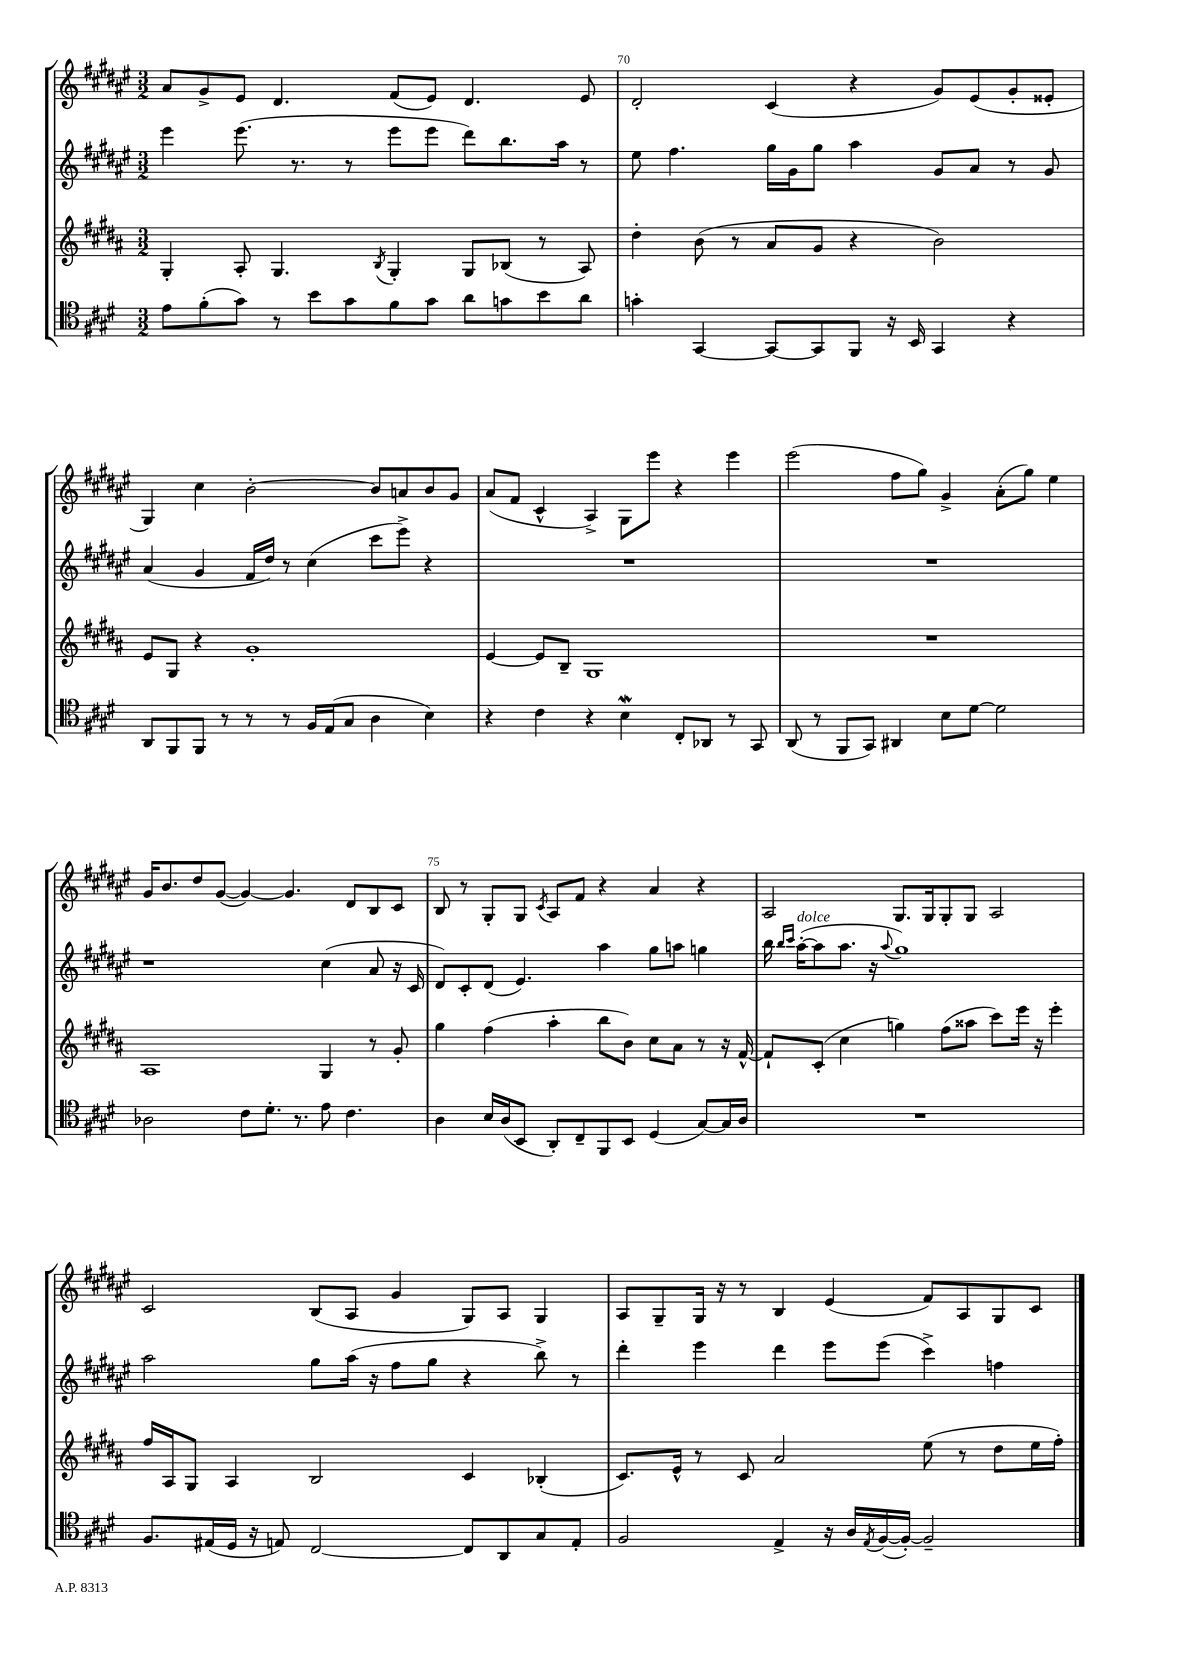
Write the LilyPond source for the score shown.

<<
\new StaffGroup <<
\new Staff = "s0" {
    \clef treble \key fis \major \numericTimeSignature \time 3/2
    ais'8 gis'8-> eis'8 dis'4. fis'8( eis'8) dis'4. eis'8 |
    dis'2-. cis'4( r4 gis'8) eis'8( gis'8-. eisis'8-. |
    gis4) cis''4 b'2~-. b'8 a'8 b'8 gis'8 |
    ais'8( fis'8 cis'4-^ ais4->) gis8 eis'''8 r4 eis'''4 |
    eis'''2( fis''8 gis''8) gis'4-> ais'8-.( gis''8) eis''4 |
    gis'16 b'8. dis''8 gis'8~( gis'4~) gis'4. dis'8 b8 cis'8 |
    b8 r8 gis8-. gis8 \acciaccatura { cis'8 } ais8 fis'8 r4 ais'4 r4 |
    ais2 gis8. gis16 gis8-. gis8 ais2 |
    cis'2 b8( ais8 gis'4 gis8) ais8 gis4 |
    ais8 gis8-- gis16 r16 r8 b4 eis'4( fis'8) ais8 gis8 cis'8 \bar "|." |
}
\new Staff = "s1" {
    \clef treble \key fis \major \numericTimeSignature \time 3/2
    eis'''4 eis'''8.( r8. r8 eis'''8 eis'''8 dis'''8) b''8. ais''16 r8 |
    eis''8 fis''4. gis''16 gis'16 gis''8 ais''4 gis'8 ais'8 r8 gis'8 |
    ais'4( gis'4 fis'16 dis''16) r8 cis''4( cis'''8 eis'''8->) r4 |
    R1. |
    R1. |
    r1 cis''4( ais'8 r16 cis'16 |
    dis'8) cis'8-. dis'8( eis'4.) ais''4 gis''8 a''8 g''4 |
    b''16 \grace { b''16 cis'''16 } ais''16~-.^\markup { \italic "dolce" }( ais''8 ais''8. r16 \appoggiatura { ais''8 } gis''1) |
    ais''2 gis''8 ais''16( r16 fis''8 gis''8 r4 b''8->) r8 |
    dis'''4-. eis'''4 dis'''4 eis'''8 eis'''8( cis'''4->) f''4 \bar "|." |
}
\new Staff = "s2" {
    \clef treble \key b \major \numericTimeSignature \time 3/2
    gis4-. ais8-. gis4. \acciaccatura { b8 } gis4-. gis8 bes8( r8 ais8) |
    dis''4-. b'8( r8 ais'8 gis'8 r4 b'2) |
    e'8 gis8 r4 gis'1-. |
    e'4~ e'8 b8-- gis1 |
    R1. |
    ais1 gis4 r8 gis'8-. |
    gis''4 fis''4( ais''4-. b''8 b'8) cis''8 ais'8 r8 r16 fis'16~-^ |
    fis'8-! cis'8-.( cis''4 g''4) fis''8( aisis''8 cis'''8) e'''16 r16 e'''4-. |
    fis''16 ais16 gis8 ais4 b2 cis'4 bes4-.( |
    cis'8.) e'16-^ r8 cis'8 ais'2 e''8( r8 dis''8 e''16 fis''16-.) \bar "|." |
}
\new Staff = "s3" {
    \clef tenor \key e \major \numericTimeSignature \time 3/2
    e'8 fis'8-.( gis'8) r8 b'8 gis'8 fis'8 gis'8 a'8 g'8 b'8 a'8 |
    g'4-. gis,4~ gis,8~ gis,8 fis,8 r16 b,16 gis,4 r4 |
    a,8 fis,8 fis,8 r8 r8 r8 fis16 e16( gis8 a4 b4) |
    r4 cis'4 r4 b4\mordent cis8-. aes,8 r8 gis,8 |
    a,8( r8 fis,8 gis,8) ais,4 b8 dis'8~ dis'2 |
    aes2 cis'8 dis'8.-. r8. e'8 cis'4. |
    a4 b16 a16( b,8 a,8-.) cis8-- fis,8 b,8 dis4( gis8~) gis16 a16 |
    R1. |
    fis8. eis16( dis16 r16 e8) cis2~ cis8 a,8 gis8 e8-. |
    fis2 e4-> r16 a16 \acciaccatura { e8 } fis16~( fis16~-.) fis2-- \bar "|." |
}
>>
>>
\layout { \context { \Score currentBarNumber = #69 \override BarNumber.break-visibility = ##(#f #t #t) barNumberVisibility = #(every-nth-bar-number-visible 5) } }
